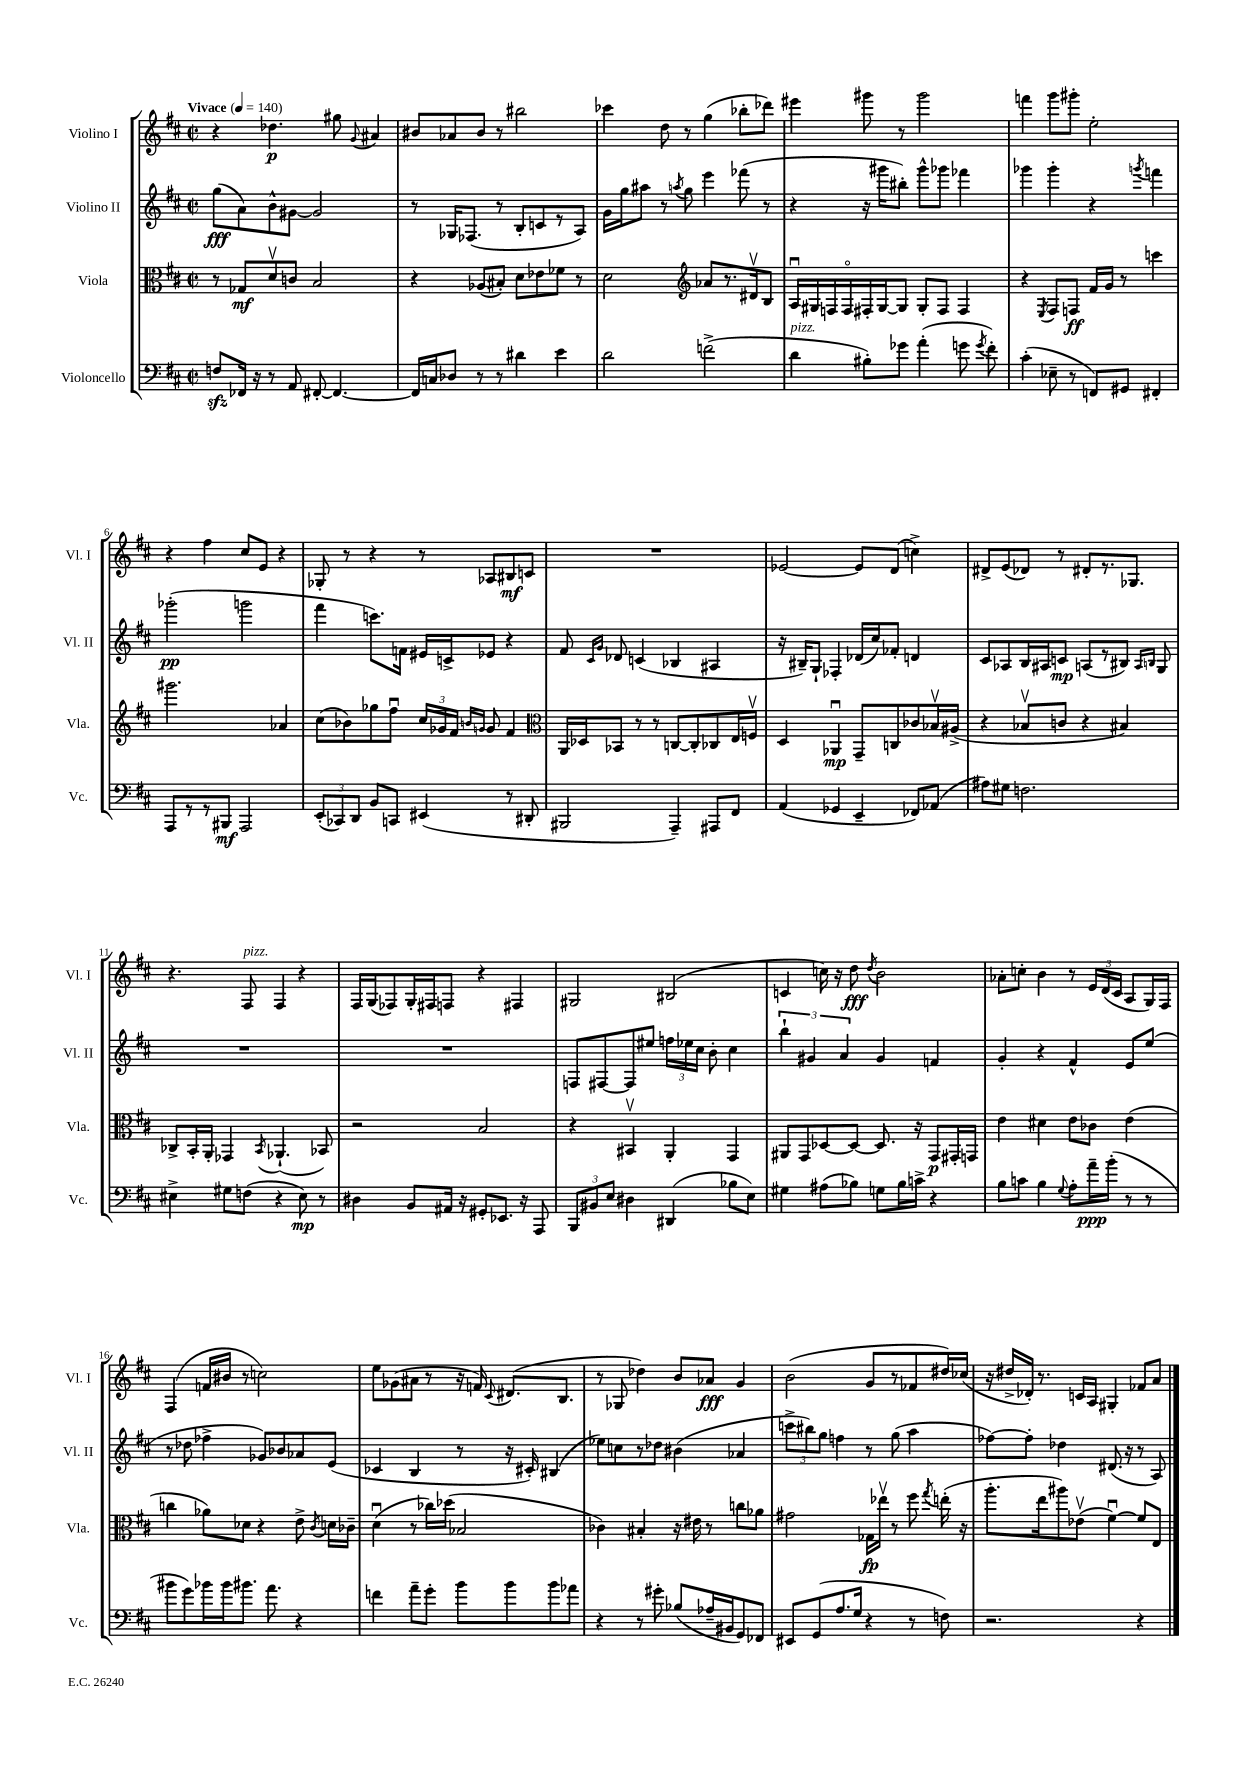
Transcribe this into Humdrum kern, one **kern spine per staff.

**kern	**kern	**kern	**kern
*staff4	*staff3	*staff2	*staff1
*clefF4	*clefC3	*clefG2	*clefG2
*k[f#c#]	*k[f#c#]	*k[f#c#]	*k[f#c#]
*M2/2	*M2/2	*M2/2	*M2/2
*met(c|)	*met(c|)	*met(c|)	*met(c|)
*MM140	*MM140	*MM140	*MM140
8F	8r	(8gg	4r
16FF-	8G-	8a)	.
16r	.	.	.
8r	8dv	8b^^	4.dd-
8AA	8c	[8g#	.
[8FF#'	2B	2g#]	.
4.FF#_	.	.	8gg#
.	.	.	8qqg
.	.	.	4a#
=	=	=	=
16FF#]	4r	8r	8b#
16C	.	.	.
8D-	.	16G-	8a-
.	.	(8.F-	.
8r	(8A-	.	8b#
8r	8B#')	8r	8r
4d#	8d	8B'	2bb#
.	8e-	8c	.
4e	8f-	8r	.
.	8r	8A)	.
=	=	=	=
2d	2d	16g	4ccc-
.	.	16gg	.
.	.	8aa#	.
.	.	8r	8dd
.	.	8qaa	.
.	.	8gg	8r
*	*clefG2	*	*
(2f^	8a-	4eee	(4gg
.	8.r	.	.
.	.	(8fff-	8bb-'
.	16d#v	.	.
.	8B	8r	8ddd-)
=	=	=	=
4d	16Au	4r	4eee#
.	16G#	.	.
.	16F	.	.
.	16Fo	.	.
8B#')	16F#'	16r	8ggg#
.	[16G#	16ggg#	.
8g-	8G#]	8bb#')	8r
(4a'	8G#'	8ggg#^^	2ggg#
.	8F#	8ggg-	.
8g	4F#	4fff-	.
8qg	.	.	.
8f#')	.	.	.
=	=	=	=
(4c#'	4r	4ggg-	4fff
.	8qE	.	.
8E-~	8F#	4ggg-'	8ggg
8r	8F	.	8ggg#'
8FF)	16f#	4r	2ee'
.	16g	.	.
8GG#	8r	.	.
.	.	8qggg	.
4FF#'	4ccc	4fff	.
=	=	=	=
8AAA	2.ggg#	(2ggg-'	4r
8r	.	.	.
8r	.	.	4ff#
8BBB#	.	.	.
2AAA	.	2ggg	8cc#
.	.	.	8e
.	4a-	.	4r
=	=	=	=
(12EE'	(8cc#	4fff#	8G-'
12CC-)	.	.	.
.	8b-)	.	8r
12DD	.	.	.
8BB	8gg-	8.ccc)	4r
8CC	8ff#u	.	.
.	.	16f	.
(4EE#	24cc#	16e#	8r
.	24g-	.	.
.	.	16c^	.
.	24f#	.	.
.	16qqb	.	.
.	16qqg	.	.
.	8g	8e-	8A-
8r	4f#	4r	8B#
8DD#'	.	.	8c
=	=	=	=
*	*clefC3	*	*
2BBB#	16AA	8f#	1r
.	16D-	.	.
.	.	16qqc#	.
.	.	16qqg	.
.	8BB-	8d-	.
.	8r	(4c	.
.	8r	.	.
4AAA~)	[8C	4B-	.
.	8C']	.	.
8AAA#	8C-	4A#	.
8FF#	16E	.	.
.	16Fv	.	.
=	=	=	=
(4AA	4D	16r	[2e-
.	.	16B#~)	.
.	.	8G`	.
4GG-	4AA-u	4F-'	.
4EE~	8GG~	(16d-	8e-]
.	.	16cc#)	.
.	8C	8f-'	(8d
8FF-)	8c-	4d	4cc^)
(8AA-	16B-v	.	.
.	(16A#^	.	.
=	=	=	=
8A#)	4r	8c#	8d#^
8G#	.	8A-	(8e
2.F	8B-v	16B	8d-)
.	.	16A#	.
.	8c	8c	8r
.	4r	(8A	8d#'
.	.	8r	8.r
.	4B#)	8B#)	.
.	.	.	8.G-
.	.	16qqA	.
.	.	16qqB	.
.	.	8G	.
=	=	=	=
4E#^	8C-^	1r	4.r
.	16BB'	.	.
.	16AA'	.	.
8G#	4GG-	.	.
(8F	.	.	8F#
.	8qBB	.	.
4r	(4.AA-`	.	4F#
8E#)	.	.	4r
8r	8BB-)	.	.
=	=	=	=
4D#	2r	1r	16F#
.	.	.	(16G
.	.	.	8F-)
8BB	.	.	16G'
.	.	.	16F#
16AA#	.	.	8F
16r	.	.	.
8GG#'	2B	.	4r
8.EE-	.	.	.
.	.	.	4F#
16r	.	.	.
8AAA	.	.	.
=	=	=	=
12BBB	4r	8F	2G#
12BB#	.	.	.
.	.	[8F#	.
12E	.	.	.
4D#	4BB#v	8F#]	.
.	.	8ee#	.
(4DD#	4AA'	24ff	(2B#
.	.	24ee-	.
.	.	24cc#	.
.	.	8b'	.
8B-	4GG	4cc#	.
8E)	.	.	.
=	=	=	=
4G#	8AA#	6bb`	4c
.	8GG	.	.
.	.	6g#	.
(8A#	[8D-	.	16cc)
.	.	.	16r
.	.	6a	.
8B-)	8D-_	.	8dd
.	.	.	8qdd
8G	8.D-]	4g#	2b
16B-	.	.	.
16c^	16r	.	.
4r	8GG	4f	.
.	16GG#'	.	.
.	16GG	.	.
=	=	=	=
8B	4e	4g'	8a-'
8c	.	.	8cc'
4B	4d#	4r	4b
8qqG	.	.	.
8A'	8e	4f#^^	8r
16a~	8c-	.	24e
.	.	.	(24d
(16b'	.	.	.
.	.	.	24c#
8r	(4e	8e	8A
8r	.	(8ee	16G)
.	.	.	16F#
=	=	=	=
8b#	4cc	8r	(4F#
8g)	.	8dd-	.
16b-	8a-)	4ff-^	16f
16b-	.	.	16b#
8.b#	8d-	.	8r
.	4r	8g-)	2cc)
8.a	.	.	.
.	.	8b-	.
4r	8e^	8a-	.
.	8qc#	.	.
.	16d	(8e	.
.	16c-~	.	.
=	=	=	=
4f	(4du	4c-	8ee
.	.	.	(8g-
8a~	8r	4B	8a#
8g'	16cc-)	.	8r
.	(16dd-	.	.
8b	2B-	8r	16r
.	.	.	16f)
.	.	.	8qqc#
8b	.	16r	(8.d#
.	.	16c#')	.
8b	.	(4B#	.
.	.	.	8.B
8a-	.	.	.
=	=	=	=
4r	4c-)	8ee-)	8r
.	.	8cc	8G-
8r	4B#'	8r	4dd-)
8g#'	.	8dd-	.
(8B-	16r	(4b#	8b
.	16e#	.	.
16A-~	8r	.	8a-
16BB#	.	.	.
8GG)	8cc	4a-	4g
8FF-	8a-	.	.
=	=	=	=
8EE#	2g#	12ccc^	(2b
.	.	12bb#)	.
(8GG	.	.	.
.	.	12gg	.
8.A	.	4ff	.
16G	.	.	.
4r	16G-	8r	8g
.	16ee-v	.	.
.	8r	(8gg	8r
8r	8ff#	4aa	8f-
.	8qgg	.	.
8F)	(16ee'	.	16dd#)
.	16r	.	(16cc-
=	=	=	=
2.r	8.aa'	[8ff-)	16r
.	.	.	16dd#^
.	.	8ff-']	16d-')
.	16ee	.	8.r
.	8aa#)	4dd-	.
.	(8e-v	.	16c
.	.	.	16A
.	[4f#u)	(8.d#	4G#'
.	.	16r	.
4r	8f#]	8r	8f-
.	8E	8A)	8a
==	==	==	==
*-	*-	*-	*-
